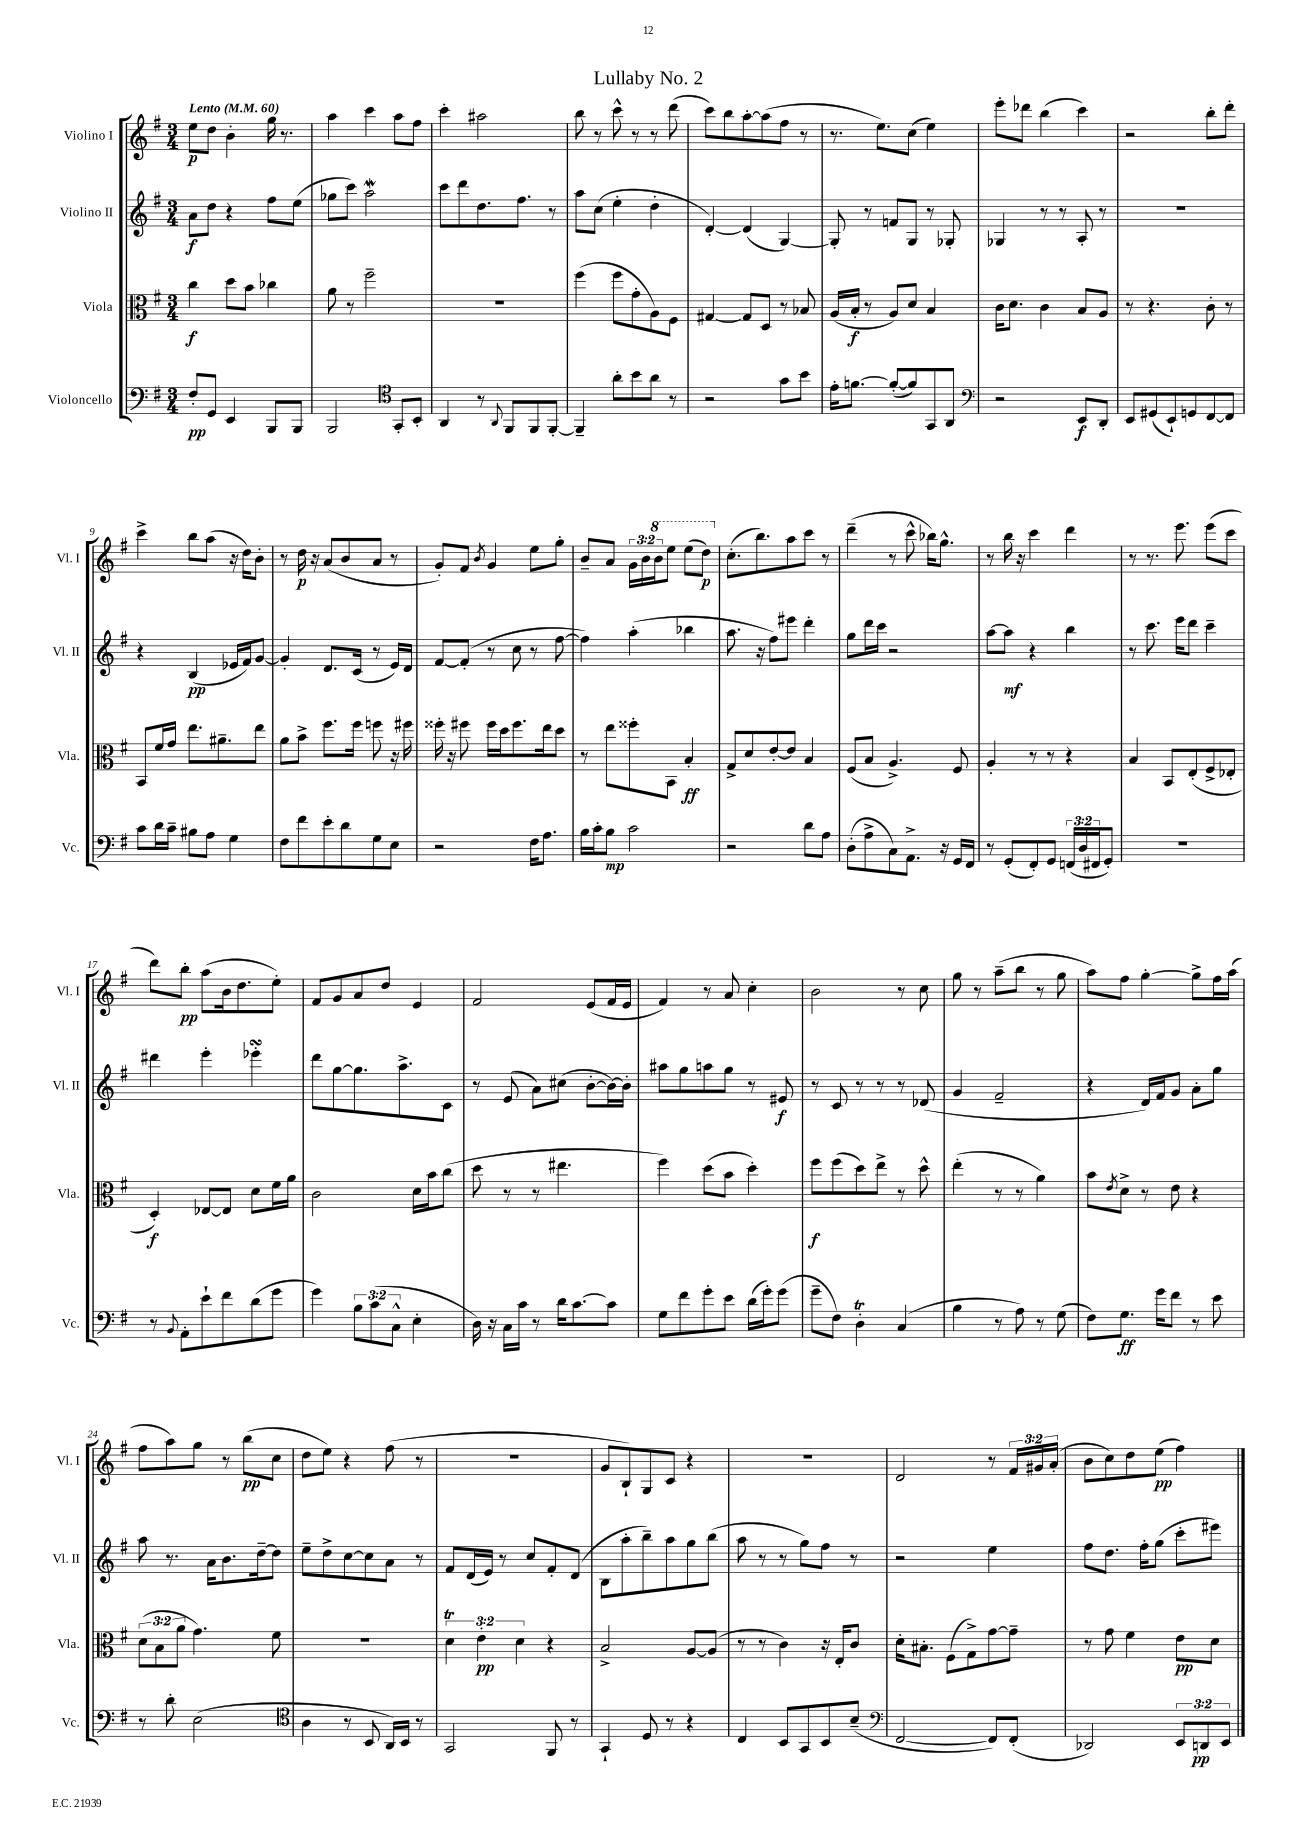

**kern	**kern	**kern	**kern
*staff4	*staff3	*staff2	*staff1
*clefF4	*clefC3	*clefG2	*clefG2
*k[f#]	*k[f#]	*k[f#]	*k[f#]
*M3/4	*M3/4	*M3/4	*M3/4
*MM60	*MM60	*MM60	*MM60
8F#'	4cc	8a	8ee
8GG	.	8dd	8dd
4EE	8dd	4r	4b'
.	8b	.	.
8BBB	4cc-	8ff#	16gg
.	.	.	8.r
8BBB	.	(8ee	.
=	=	=	=
2BBB	8a	8gg-	4aa
.	8r	8ccc)	.
.	2ff#~	2aa	4ccc
*clefC4	*	*	*
8GG'	.	.	8aa
8BB'	.	.	8ff#
=	=	=	=
4AA	2.r	8ccc	4ccc'
.	.	8ddd	.
8r	.	8.dd	2aa#
8qqAA	.	.	.
8FF#	.	.	.
.	.	8.ff#	.
8FF#	.	.	.
[8FF#'	.	8r	.
=	=	=	=
4FF#~]	(4ff#	8aa	8bb
.	.	(8cc	8r
8a'	8ff#	4ee'	8ccc^^
8b	8g'	.	8r
8a	8A)	4dd'	8r
8r	8F#	.	(8ddd
=	=	=	=
2r	[4G#	[4d')	8ccc)
.	.	.	8bb
.	8G#]	(4d]	[8aa'
.	8D	.	(8aa]
8g	8r	[4G)	8ff#
8b	8B-	.	8r
=	=	=	=
16e'	(16A	8G']	8.r
[8.f	16B'	.	.
.	8r	8r	.
.	.	.	8.ee)
(8f'_	8A)	8f	.
8f])	8d	8G	(8cc
8GG	4B	8r	4ee)
8AA	.	8G-'	.
=	=	=	=
*clefF4	*	*	*
2r	16c	4G-	8eee'
.	8.d	.	.
.	.	.	8ddd-
.	4c	8r	(4bb
.	.	8r	.
8EE	8B	8A'	4ccc)
8DD'	8A	8r	.
=	=	=	=
8EE	8r	2.r	2r
(8GG#	4.r	.	.
8EE`)	.	.	.
8GG	.	.	.
[8FF#	8c'	.	8bb'
8FF#]	8r	.	8ddd'
=	=	=	=
8c	8BB	4r	4ccc^
16d	16f#	.	.
16c~	16g	.	.
8B#	8.ee	(4B	8bb
8A	.	.	(8aa
.	8.a#~	.	.
4G	.	16e-	16r
.	.	16f#)	16dd)
.	8ee	[8g	8b'
=	=	=	=
8F#	8a	4g']	8r
8f#	8b^	.	16dd
.	.	.	16r
8e'	8.ff#	8.d	(8a
8d	.	.	8b
.	16ff#	(16c	.
8G	8ff	8r	8a
8E	16r	16e)	8r
.	16ff#	16d	.
=	=	=	=
2r	16ff##'	[8f#	8g')
.	16r	.	.
.	8ff#	(8f#']	8f#
.	.	.	8qb
.	16ff#	8r	4g
.	16dd	.	.
.	8.ff#	8cc	.
16F#	.	8r	8ee
8.A	16ee	.	.
.	8dd	[8ff#	8gg'
=	=	=	=
16B	8r	4ff#])	8b~
16c'	.	.	.
8B	8ee	.	8a
2c	8ff##'	(4aa'	24g
.	.	.	24b
.	.	.	24bb
.	8BB	.	8eee
.	4B'	4bb-	(8eee
.	.	.	8ddd)
=	=	=	=
2r	8G^	8.aa	(8.cc'
.	8d	.	.
.	.	16r	8.bb)
.	[8e'	8ff#)	.
.	8e]	8eee#	8aa
8d	4B	4ddd'	8ccc
8A	.	.	8r
=	=	=	=
(8D'	(8F#	8gg	(4ddd~
8A^	8B	16ddd	.
.	.	16ccc	.
8C)	4.A^)	2r	8r
8.AA^	.	.	8ccc^^
.	.	.	16bb-)
16r	.	.	8.gg^^
16GG	8F#	.	.
16FF#	.	.	.
=	=	=	=
8r	4A'	[8aa	8r
(8GG'	.	8aa]	16bb
.	.	.	16r
8FF#')	8r	4r	4ccc
8GG	8r	.	.
(24FF	4r	4bb	4ddd
24D	.	.	.
24FF#	.	.	.
8GG')	.	.	.
=	=	=	=
2.r	4B	8r	8r
.	.	8.ccc	8.r
.	8BB	.	.
.	.	16eee	8.eee
.	(8E'	8ddd	.
.	8F#^	4ccc~	(8eee
.	8E-'	.	8ccc
=	=	=	=
8r	4D')	4ddd#	8ddd)
8qqBB	.	.	.
8AA'	.	.	8bb'
8e`	[8E-	4eee'	(8aa
8f#	8E-]	.	16b
.	.	.	8.dd
(8d	8d	4eee-'	.
8g	16f#	.	8ee')
.	16a	.	.
=	=	=	=
4g)	2c	8ddd	8f#
.	.	[8gg	8g
12B	.	8.gg]	8a
(12c	.	.	.
.	.	.	8dd
12C^^	.	.	.
.	.	8.aa^	.
4E'	16d	.	4e
.	16b	.	.
.	(8cc	8c	.
=	=	=	=
16D)	8dd	8r	2f#
16r	.	.	.
16C	8r	(8e	.
16c	.	.	.
8r	8r	8a)	.
16d	4.ee#	(8cc#	.
[8.c	.	.	.
.	.	[8b'	(8e
8c]	.	16b_)	16f#
.	.	16b']	16e
=	=	=	=
8G	4ff#)	8aa#	4f#)
8f#	.	8gg	.
8g'	(8dd	8aa	8r
8e	8b	8gg	8a
(16d	4dd')	8r	4cc'
16g')	.	.	.
(8g	.	8e#	.
=	=	=	=
8g~	8ff#	8r	2b
8F#)	(8ff#	8c	.
4D'	8dd)	8r	.
.	8ee^	8r	.
(4C	8r	8r	8r
.	8dd^^	(8d-	8cc
=	=	=	=
4B	(4ee'	4g	8gg
.	.	.	8r
8r	8r	2f#~	(8aa~
8A)	8r	.	8bb
8r	4a)	.	8r
(8G	.	.	8gg
=	=	=	=
8F#)	8b	4r	8aa)
.	8qe	.	.
8.G	8d^	.	8ff#
.	8r	16d)	[4gg'
16g	.	16f#	.
8f#	8e	8g	.
8r	4r	8a'	8gg^]
8e	.	8gg	16ff#
.	.	.	(16aa
=	=	=	=
8r	(12d	8aa	8ff#
.	12B	.	.
8d'	.	8.r	8aa)
.	12a	.	.
(2E	4.g)	.	8gg
.	.	16a	.
.	.	8.b	8r
.	.	.	(8bb
.	.	[16dd~	.
.	8f#	8dd]	8cc
=	=	=	=
*clefC4	*	*	*
4A	2.r	8ee~	8dd
.	.	8dd^	8ee)
8r	.	[8cc	4r
8BB	.	8cc]	.
16AA)	.	8a	(8ff#
16BB	.	.	.
8r	.	8r	8r
=	=	=	=
2GG	6d	8f#	2.r
.	.	(16d	.
.	6e'	.	.
.	.	16e)	.
.	.	8r	.
.	6d	.	.
.	.	8cc	.
8FF#	4r	8f#'	.
8r	.	(8d	.
=	=	=	=
4GG`	2B^	8B	8g
.	.	8aa'	8B`)
8D	.	8bb~)	8G
8r	.	8aa	8c
4r	[8A	8gg	4r
.	(8A]	(8bb	.
=	=	=	=
4C	8r	8aa	2.r
.	8r	8r	.
8BB	4c)	8r	.
8GG	.	8gg)	.
8BB	16r	8ff#	.
.	16E'	.	.
(8B~	8c	8r	.
=	=	=	=
*clefF4	*	*	*
[2FF#	16d'	2r	2d
.	8.B#'	.	.
.	(8F#	.	.
.	8G^)	.	.
8FF#])	[8g	4ee	8r
(8FF#'	8g~]	.	24f#
.	.	.	24g#
.	.	.	(24a'
=	=	=	=
2DD-)	8r	8ff#	8b
.	8g	8.dd	8cc)
.	4f#	.	8dd
.	.	16ff#'	.
.	.	(8gg	(8ee
12EE	8e	8ccc'	4ff#)
12DD	.	.	.
.	8d	8eee#)	.
12EE	.	.	.
==	==	==	==
*-	*-	*-	*-
